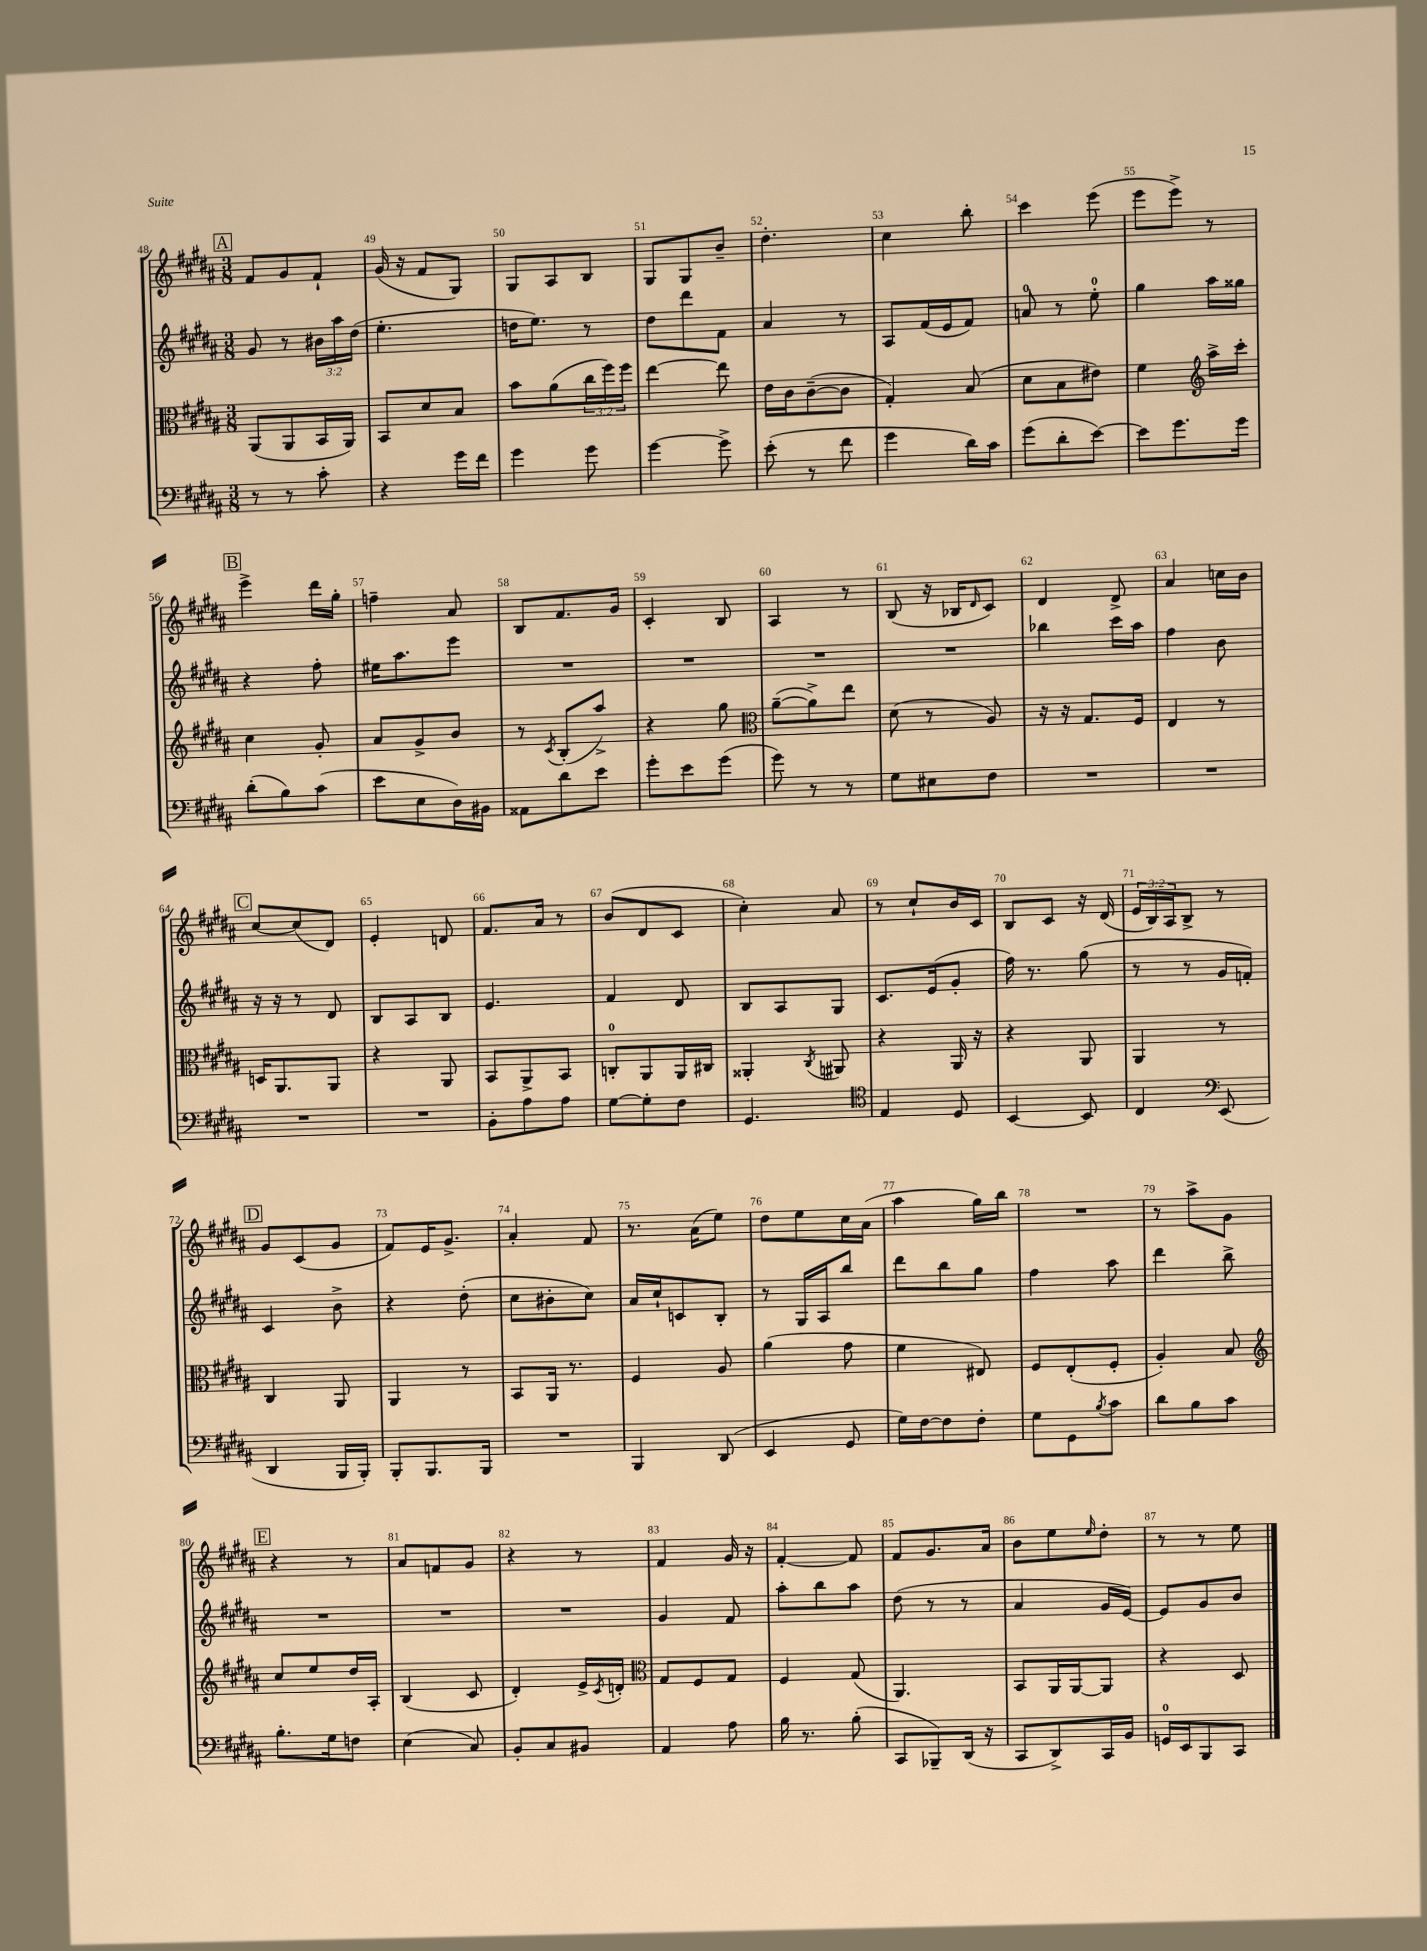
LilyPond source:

<<
\new StaffGroup <<
\new Staff = "s0" {
    \clef treble \key b \major \numericTimeSignature \time 3/8 \override Staff.TupletNumber.text = #tuplet-number::calc-fraction-text
    \mark \markup { \box "A" } fis'8 gis'8 fis'8-! |
    gis'16( r16 fis'8 gis8) |
    gis8 ais8 b8 |
    gis8 gis8 b'8-- |
    dis''4.-. |
    cis''4 b''8-. |
    cis'''4 e'''8( |
    e'''8 e'''8->) r8 |
    \mark \markup { \box "B" } e'''4-> dis'''16 gis''16-. |
    f''4-- ais'8 |
    b8 fis'8. gis'16 |
    cis'4-. b8 |
    ais4 r8 |
    b8( r16 bes16 \grace { dis'16 } cis'8) |
    dis'4 dis'8-> |
    ais'4 c''16 b'16 |
    \mark \markup { \box "C" } cis''8~ cis''8( dis'8) |
    e'4-. d'8 |
    fis'8. ais'16 r8 |
    b'8( dis'8 cis'8 |
    cis''4-.) ais'8 |
    r8 cis''8-! b'16 cis'16 |
    b8 cis'8 r16 dis'16( |
    \tuplet 3/2 { e'16 b16) ais16 } b8-> r8 |
    \mark \markup { \box "D" } gis'8 cis'8( gis'8 |
    fis'8) e'16 gis'8.-> |
    ais'4-. fis'8 |
    r8. ais'16( e''8) |
    dis''8 e''8 cis''16 ais'16( |
    ais''4 gis''16) b''16 |
    R4. |
    r8 ais''8-> gis'8 |
    \mark \markup { \box "E" } r4 r8 |
    ais'8 f'8 gis'8 |
    r4 r8 |
    fis'4 gis'16 r16 |
    fis'4~-. fis'8 |
    fis'8 gis'8. ais'16 |
    b'8 e''8 \grace { e''16 } dis''8-. |
    r8 r8 e''8 \bar "|." |
}
\new Staff = "s1" {
    \clef treble \key b \major \numericTimeSignature \time 3/8 \override Staff.TupletNumber.text = #tuplet-number::calc-fraction-text
    \mark \markup { \box "A" } gis'8 r8 \tuplet 3/2 { bis'16 ais''16 dis''16( } |
    e''4.-. |
    d''16 e''8.) r8 |
    dis''8 dis'''8 fis'8 |
    ais'4 r8 |
    ais8 fis'16( e'16 fis'8) |
    a'8-0 r8 e''8-0-. |
    gis''4 ais''16 gisis''16 |
    \mark \markup { \box "B" } r4 fis''8-. |
    eis''16 ais''8. e'''8 |
    R4. |
    R4. |
    R4. |
    R4. |
    bes''4 cis'''16 ais''16 |
    fis''4 b'8 |
    \mark \markup { \box "C" } r16 r16 r8 dis'8 |
    b8 ais8 b8 |
    e'4. |
    fis'4 dis'8 |
    b8 ais8 gis8 |
    cis'8. e'16( gis'8-. |
    fis''16) r8. gis''8( |
    r8 r8 gis'16 f'16-.) |
    \mark \markup { \box "D" } cis'4 b'8-> |
    r4 dis''8-.( |
    cis''8 bis'8-. cis''8) |
    ais'16 cis''16-! c'8 b8-. |
    r8 gis16 ais16 b''8 |
    dis'''8 b''8 gis''8 |
    fis''4 ais''8 |
    dis'''4 b''8-> |
    \mark \markup { \box "E" } R4. |
    R4. |
    R4. |
    gis'4 fis'8 |
    ais''8-. b''8 ais''8 |
    dis''8( r8 r8 |
    ais'4 gis'16 e'16~) |
    e'8 gis'8 b'8 \bar "|." |
}
\new Staff = "s2" {
    \clef alto \key b \major \numericTimeSignature \time 3/8 \override Staff.TupletNumber.text = #tuplet-number::calc-fraction-text
    \mark \markup { \box "A" } ais,8( ais,8 b,16 ais,16) |
    b,8 dis'8 b8 |
    b'8 ais'8( \tuplet 3/2 { cis''16 fis''16) fis''16 } |
    e''4~ e''8 |
    e'16 cis'16 cis'8~--( cis'8 |
    gis4-.) b8( |
    dis'8 b8 eis'8) |
    fis'4 \clef treble ais''16-> cis'''16-. |
    \mark \markup { \box "B" } cis''4 gis'8-. |
    ais'8 gis'8-> b'8 |
    r8 \acciaccatura { cis'8 } b8-.( ais''8->) |
    r4 gis''8 |
    \clef alto ais'8~--( ais'8->) e''8 |
    dis'8( r8 ais8) |
    r16 r16 gis8. fis16 |
    e4 r8 |
    \mark \markup { \box "C" } d16 ais,8. ais,8 |
    r4 ais,8 |
    b,8 ais,8-> b,8 |
    c8-0-. ais,8 ais,16 cis16 |
    aisis,4-. \acciaccatura { cis8 } ais,8 |
    r4 ais,16 r16 |
    r4 ais,8 |
    ais,4 r8 |
    \mark \markup { \box "D" } cis4 ais,8 |
    ais,4 r8 |
    b,8 ais,16 r8. |
    fis4 ais8 |
    ais'4( gis'8 |
    fis'4 eis8) |
    fis8 e8-.( fis8-. |
    ais4-.) b8 |
    \mark \markup { \box "E" } \clef treble cis''8 e''8 dis''16 ais16-. |
    b4( cis'8 |
    dis'4-.) e'16-> \acciaccatura { cis'8 } d'16-. |
    \clef alto gis8 fis8 gis8 |
    fis4 gis8( |
    ais,4.) |
    b,8 ais,16 ais,16~ ais,8 |
    r4 dis8 \bar "|." |
}
\new Staff = "s3" {
    \clef bass \key b \major \numericTimeSignature \time 3/8
    \mark \markup { \box "A" } r8 r8 cis'8-. |
    r4 gis'16 fis'16 |
    gis'4 gis'8 |
    gis'4~ gis'8-> |
    e'8-.( r8 fis'8 |
    gis'4 dis'16) cis'16 |
    gis'8( dis'8-. e'8~) |
    e'8 gis'8. gis'16 |
    \mark \markup { \box "B" } dis'8-.( b8) cis'8( |
    e'8 e8 dis16) bis,16 |
    aisis,8 dis'8 e'8 |
    gis'8-. e'8 gis'8( |
    gis'8) r8 r8 |
    gis8 eis8 fis8 |
    R4. |
    R4. |
    \mark \markup { \box "C" } R4. |
    R4. |
    b,8-. ais8 ais8 |
    gis8~ gis8-. fis8 |
    gis,4. |
    \clef tenor e4 dis8 |
    b,4~ b,8 |
    cis4 \clef bass e,8( |
    \mark \markup { \box "D" } dis,4 b,,16 b,,16-.) |
    b,,8-. b,,8. b,,16 |
    R4. |
    b,,4 dis,8( |
    e,4 gis,8 |
    gis16) fis16~ fis8 fis8-. |
    gis8 gis,8 \acciaccatura { b8 } cis'8 |
    dis'8 b8 cis'8 |
    \mark \markup { \box "E" } b8.-. gis16 f8 |
    e4( cis8) |
    b,8-. cis8 bis,8 |
    ais,4 ais8 |
    b16 r8. b8-.( |
    cis,8 bes,,8--) dis,16( r16 |
    cis,8 dis,8->) cis,16 b,16 |
    g,16-0 e,16 b,,8 cis,8 \bar "|." |
}
>>
>>
\layout { \context { \Score currentBarNumber = #48 \override BarNumber.break-visibility = ##(#f #t #t) barNumberVisibility = #all-bar-numbers-visible } }
